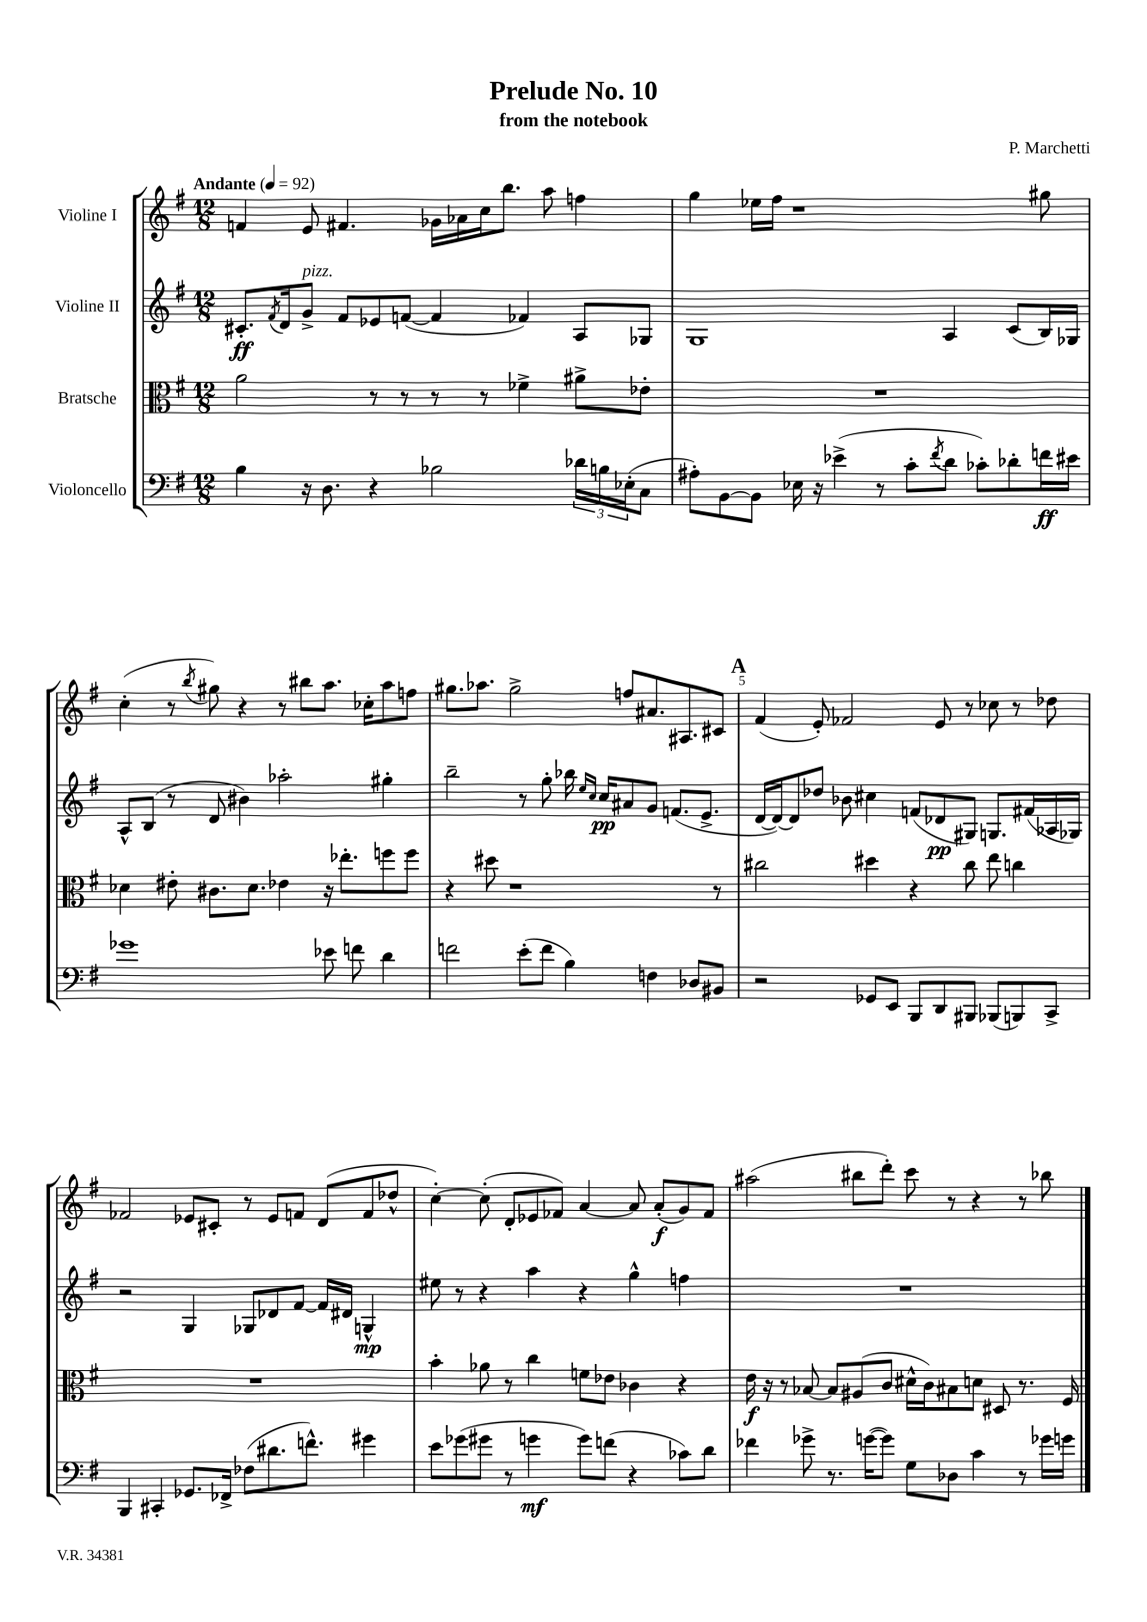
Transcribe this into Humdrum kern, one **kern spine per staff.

**kern	**kern	**kern	**kern
*staff4	*staff3	*staff2	*staff1
*clefF4	*clefC3	*clefG2	*clefG2
*k[f#]	*k[f#]	*k[f#]	*k[f#]
*M12/8	*M12/8	*M12/8	*M12/8
*MM92	*MM92	*MM92	*MM92
4B	2a	8.c#'	4f
.	.	8qf#	.
.	.	16d	.
16r	.	8g^	8e
8.D	.	.	.
.	.	8f#	4.f#
4r	8r	8e-	.
.	8r	([8f	.
2B-	8r	4f]	16g-
.	.	.	16a-
.	8r	.	16cc
.	.	.	8.bb
.	4f-^	4f-)	.
.	.	.	8aa
24d-	8a#^	8A	4ff
24B	.	.	.
(24E-'	.	.	.
8C	8e-'	8G-	.
=	=	=	=
8A#')	1.r	1G	4gg
[8BB	.	.	.
8BB]	.	.	16ee-
.	.	.	16ff#
16E-	.	.	1r
16r	.	.	.
(4e-^	.	.	.
8r	.	.	.
8c'	.	.	.
8qf#	.	.	.
8d	.	4A	.
8c-')	.	.	.
8d-'	.	(8c	.
16f	.	16B)	8gg#
16e#	.	16G-	.
=	=	=	=
1g-	4d-	8A^^	(4cc'
.	.	(8B	.
.	8e#'	8r	8r
.	.	.	8qbb
.	8.c#	8d	8gg#)
.	.	4b#)	4r
.	8.d-	.	.
.	4e-	2aa-'	8r
.	.	.	8bb#
8e-	16r	.	8.aa
.	8.ee-'	.	.
8f	.	.	.
.	.	.	16cc-'
4d	8ff	4gg#'	8aa
.	8ff	.	8ff
=	=	=	=
2f	4r	2bb~	8.gg#
.	.	.	8.aa-
.	8dd#	.	.
.	1r	.	2gg#^
(8e'	.	8r	.
8f	.	8gg'	.
4B)	.	16bb-	.
.	.	16qqee	.
.	.	16qqcc	.
.	.	16cc	.
.	.	8a#	8ff
4F	.	8g	8.a#
.	.	(8.f	.
.	.	.	8.A#
8D-	.	.	.
.	.	8.e^	.
8BB#	8r	.	8c#
=	=	=	=
2r	2cc#	[16d	(4f#
.	.	16d_)	.
.	.	8d]	.
.	.	8dd-	8e')
.	.	8b-	2f-
8GG-	4dd#	4cc#	.
8EE	.	.	.
8BBB	4r	(8f	.
8DD	.	8d-	8e
8BBB#	8cc#	8G#)	8r
(8BBB-	8ee	8.G	8cc-
8BBB)	4cc	.	8r
.	.	(16f#	.
8CC^	.	16A-	8dd-
.	.	16G-)	.
=	=	=	=
4BBB	1.r	2r	2f-
4CC#'	.	.	.
8.GG-	.	4G	8e-
.	.	.	8c#'
16FF-^	.	.	.
(8F-	.	8G-	8r
8.d#	.	8d-	8e-
.	.	[8f#	8f
8.f^^)	.	.	.
.	.	16f#]	(8d
.	.	16d#	.
4g#	.	4G^^	8f
.	.	.	8dd-^^
=	=	=	=
8e	4b'	8ee#	[4cc')
(8g-	.	8r	.
8g#	8a-	4r	(8cc']
8r	8r	.	8d'
4g	4cc	4aa	8e-
.	.	.	8f-)
8g)	8f	4r	[4a
(8f	8e-	.	.
4r	4c-	4gg^^	8a]
.	.	.	(8a'
8c-)	4r	4ff	8g)
8d	.	.	8f-
=	=	=	=
4f-	16e	1.r	(2aa#
.	16r	.	.
.	8r	.	.
8g-^	[8B-	.	.
8.r	8B-]	.	.
.	(8A#	.	8bb#
([16g	.	.	.
8g])	8c	.	8ddd')
8G	16d#^^	.	8ccc
.	16c)	.	.
8D-	8B#	.	8r
4c	8d	.	4r
.	8D#	.	.
8r	8.r	.	8r
16g-	.	.	8bb-
16g	16F#	.	.
==	==	==	==
*-	*-	*-	*-
